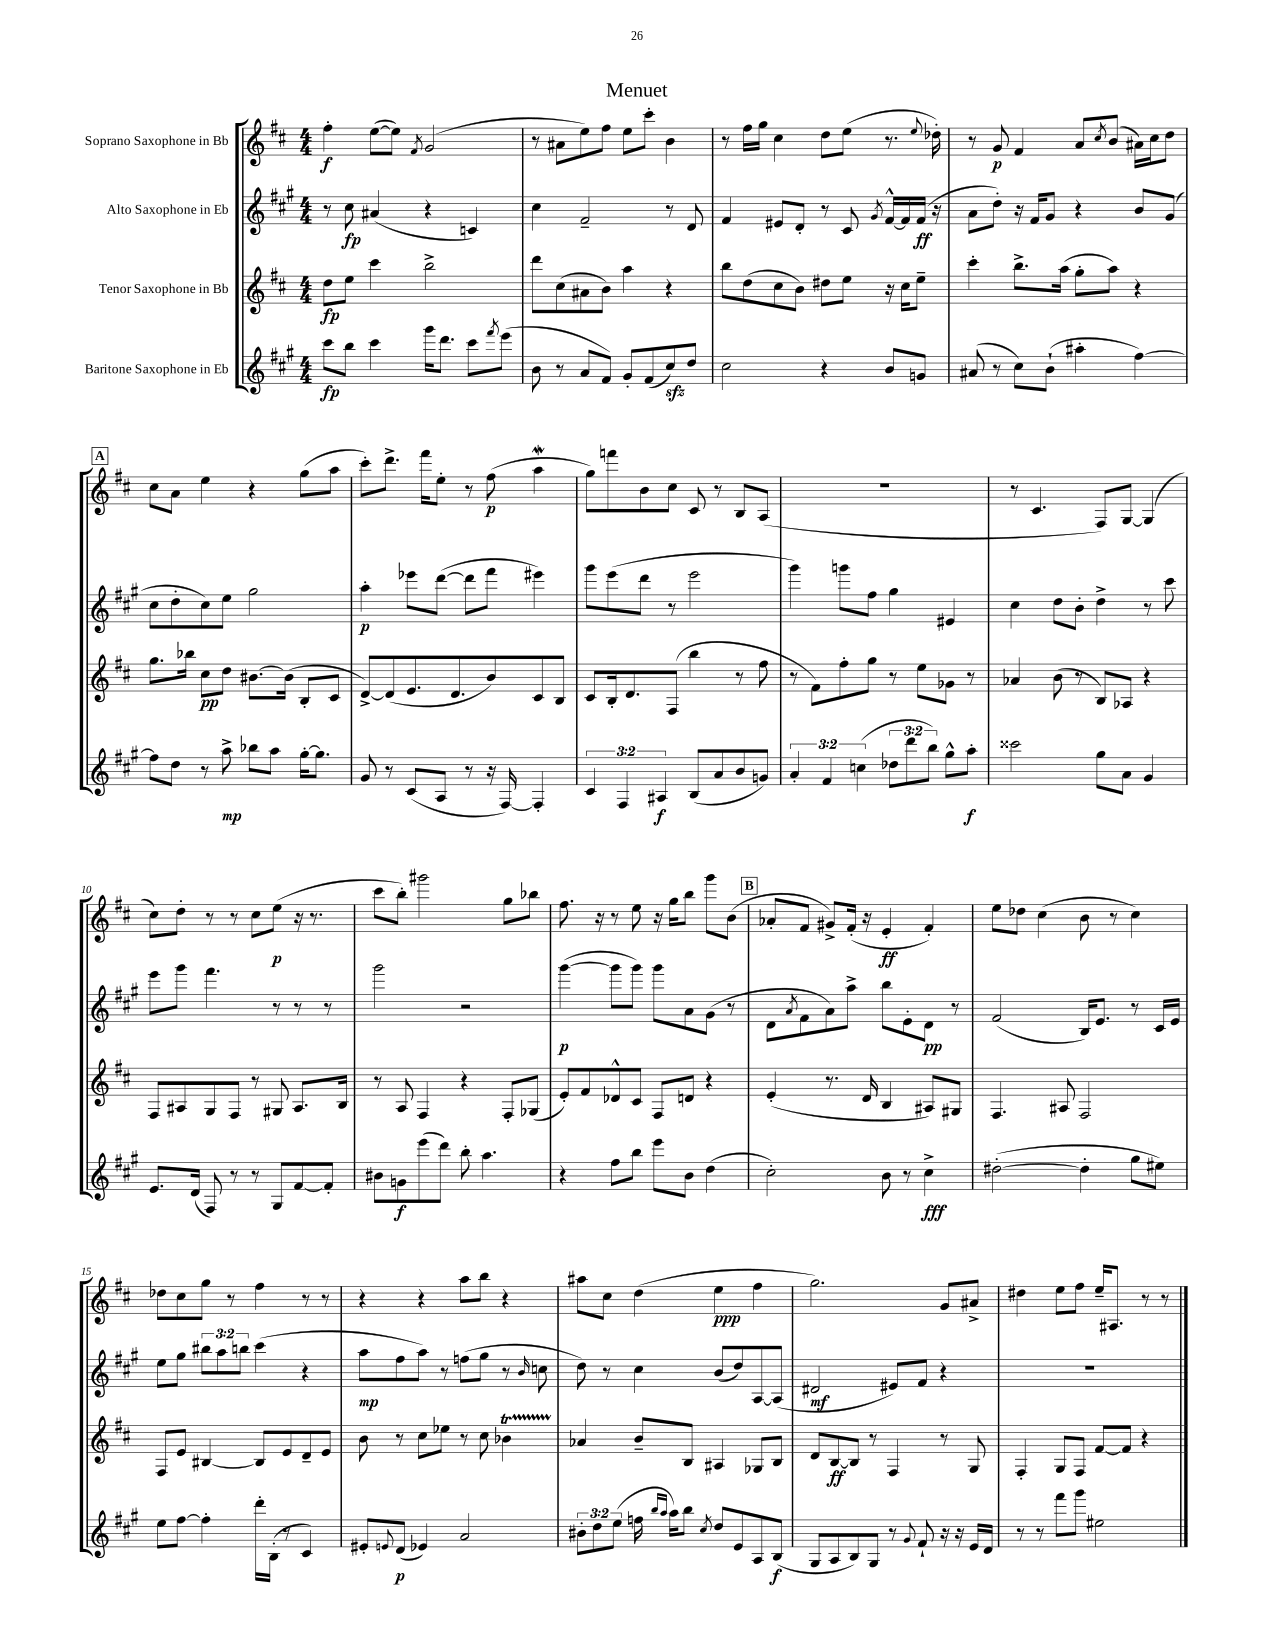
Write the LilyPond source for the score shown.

\header { title = "Menuet" }
<<
\new StaffGroup <<
\new Staff = "s0" \with { instrumentName = "Soprano Saxophone in Bb" } {
    \clef treble \key d \major \numericTimeSignature \time 4/4
    fis''4-.\f e''8~( e''8) \acciaccatura { fis'8 } g'2( |
    r8 ais'8 e''8) fis''8 e''8 cis'''8-. b'4 |
    r8 fis''16 g''16 cis''4 d''8 e''8( r8. \appoggiatura { e''8 } des''16-.) |
    r8 g'8\p fis'4 a'8 \acciaccatura { cis''8 } b'8( ais'16) cis''16 d''8 |
    \mark \markup { \box "A" } cis''8 a'8 e''4 r4 g''8( a''8 |
    cis'''8-.) d'''8.-> fis'''16 e''8-. r8 fis''8\p( a''4\mordent |
    g''8) f'''8 b'8 cis''8 cis'8 r8 b8 a8( |
    R1 |
    r8 cis'4. fis8) g8~ g4( |
    cis''8) d''8-. r8 r8 cis''8 e''8\p( r16 r8. |
    cis'''8 b''8-.) gis'''2 g''8 bes''8 |
    fis''8. r16 r8 e''8 r16 g''16 b''8 g'''8 b'8( |
    \mark \markup { \box "B" } aes'8-. fis'8 gis'8->) fis'16-.( r16 e'4-.\ff fis'4-.) |
    e''8 des''8 cis''4( b'8 r8 cis''4) |
    des''8 cis''8 g''8 r8 fis''4 r8 r8 |
    r4 r4 a''8 b''8 r4 |
    ais''8 cis''8 d''4( e''4\ppp fis''4 |
    g''2.) g'8 ais'8-> |
    dis''4 e''8 fis''8 e''16-- ais8. r8 r8 \bar "|." |
}
\new Staff = "s1" \with { instrumentName = "Alto Saxophone in Eb" } {
    \clef treble \key a \major \numericTimeSignature \time 4/4 \override Staff.TupletNumber.text = #tuplet-number::calc-fraction-text
    r8 cis''8\fp ais'4( r4 c'4) |
    cis''4 fis'2-- r8 d'8 |
    fis'4 eis'8 d'8-. r8 cis'8 \acciaccatura { gis'8 } fis'16~-^ fis'16 fis'16\ff( r16 |
    a'8 d''8-.) r16 fis'16 gis'8 r4 b'8 gis'8( |
    \mark \markup { \box "A" } cis''8 d''8-. cis''8) e''8 gis''2 |
    a''4-.\p ees'''8 d'''8~( d'''8 fis'''8 eis'''4) |
    gis'''8 e'''8( d'''8 r8 e'''2 |
    gis'''4) g'''8 fis''8 gis''4 eis'4 |
    cis''4 d''8 b'8-. d''4-> r8 cis'''8 |
    e'''8 gis'''8 fis'''4. r8 r8 r8 |
    gis'''2 r2 |
    gis'''4~\p( gis'''8 gis'''8) gis'''8 a'8 gis'8( r8 |
    \mark \markup { \box "B" } d'8 \acciaccatura { a'8 } fis'8 a'8) a''8-> b''8 e'8-. d'8\pp r8 |
    fis'2( b16) e'8. r8 cis'16 e'16 |
    e''8 gis''8 \tuplet 3/2 { bis''8 a''8 b''8 } cis'''4( r4 |
    a''8\mp fis''8 a''8) r8 f''8( gis''8 r8 \grace { b'16 } c''8 |
    d''8) r8 cis''4 b'8( d''8) a8~ a8( |
    dis'2\mf eis'8) fis'8 r4 |
    R1 \bar "|." |
}
\new Staff = "s2" \with { instrumentName = "Tenor Saxophone in Bb" } {
    \clef treble \key d \major \numericTimeSignature \time 4/4
    d''8\fp e''8 cis'''4 b''2-> |
    d'''8 cis''8( ais'8 b'8) a''4 r4 |
    b''8 d''8( cis''8 b'8) dis''8 e''8 r16 cis''16 e''8-- |
    cis'''4-. b''8.-> a''16( g''8-. a''8) r4 |
    \mark \markup { \box "A" } g''8. bes''16 cis''8\pp d''8 bis'8.~ bis'16( b8-. cis'8 |
    d'8~->) d'8( e'8. d'8. b'8) cis'8 b8 |
    cis'8 b16-. d'8. fis8( b''4 r8 fis''8 |
    r8 fis'8) fis''8-. g''8 r8 e''8 ges'8 r8 |
    aes'4 b'8( r8 b8) aes8 r4 |
    fis8 ais8 g8 fis8 r8 gis8 ais8. b16 |
    r8 a8 fis4 r4 fis8-. ges8( |
    e'8-.) fis'8 des'8-^ cis'8 fis8 d'8 r4 |
    \mark \markup { \box "B" } e'4-.( r8. d'16 b4 ais8) gis8 |
    fis4. ais8 fis2 |
    fis8 e'8 bis4~ bis8 e'8 d'8-- e'8 |
    b'8 r8 cis''8 ees''8 r8 cis''8 bes'4\startTrillSpan |
    aes'4\stopTrillSpan b'8-- b8 ais4 ges8 b8 |
    d'8 b8~\ff b8 r8 fis4 r8 g8 |
    fis4-. g8 fis8 fis'8~ fis'8 r4 \bar "|." |
}
\new Staff = "s3" \with { instrumentName = "Baritone Saxophone in Eb" } {
    \clef treble \key a \major \numericTimeSignature \time 4/4 \override Staff.TupletNumber.text = #tuplet-number::calc-fraction-text
    cis'''8\fp b''8 cis'''4 gis'''16 d'''8. cis'''8 \acciaccatura { fis'''8 } e'''8( |
    b'8 r8 a'8 fis'8) gis'8-. fis'8( cis''8\sfz) d''8 |
    cis''2 r4 b'8 g'8 |
    ais'8( r8 cis''8) b'8-!( ais''4-. fis''4~) |
    \mark \markup { \box "A" } fis''8 d''8 r8 a''8->\mp bes''8 a''8 gis''16~-. gis''8. |
    gis'8 r8 cis'8( a8 r8 r16 fis16~) fis4-. |
    \tuplet 3/2 { cis'4 fis4 ais4\f } b8( a'8 b'8 g'8) |
    \tuplet 3/2 { a'4-. fis'4 c''4( } \tuplet 3/2 { des''8 d'''8 b''8) } gis''8-^ a''8-.\f |
    cisis'''2 gis''8 a'8 gis'4 |
    e'8. d'16( fis8) r8 r8 gis8 fis'8~ fis'8-. |
    bis'8 g'8\f e'''8( d'''8) b''8-. a''4. |
    r4 fis''8 b''8 e'''8 b'8 d''4( |
    \mark \markup { \box "B" } cis''2-.) b'8 r8 cis''4->\fff |
    dis''2~-.( dis''4-. gis''8 eis''8) |
    e''8 fis''8~ fis''4-. d'''16-. b16-.( r8 cis'4) |
    eis'8-. \appoggiatura { e'8 } d'8\p( ees'4) a'2 |
    \tuplet 3/2 { bis'8-. d''8 e''8( } f''16 \grace { b''16 a''16 } a''16) b''8 \acciaccatura { cis''8 } d''8 e'8 a8 b8\f( |
    gis8 a8 b8) gis8 r8 \appoggiatura { gis'8 } fis'8-! r16 r16 e'16 d'16 |
    r8 r8 fis'''8 gis'''8 eis''2 \bar "|." |
}
>>
>>
